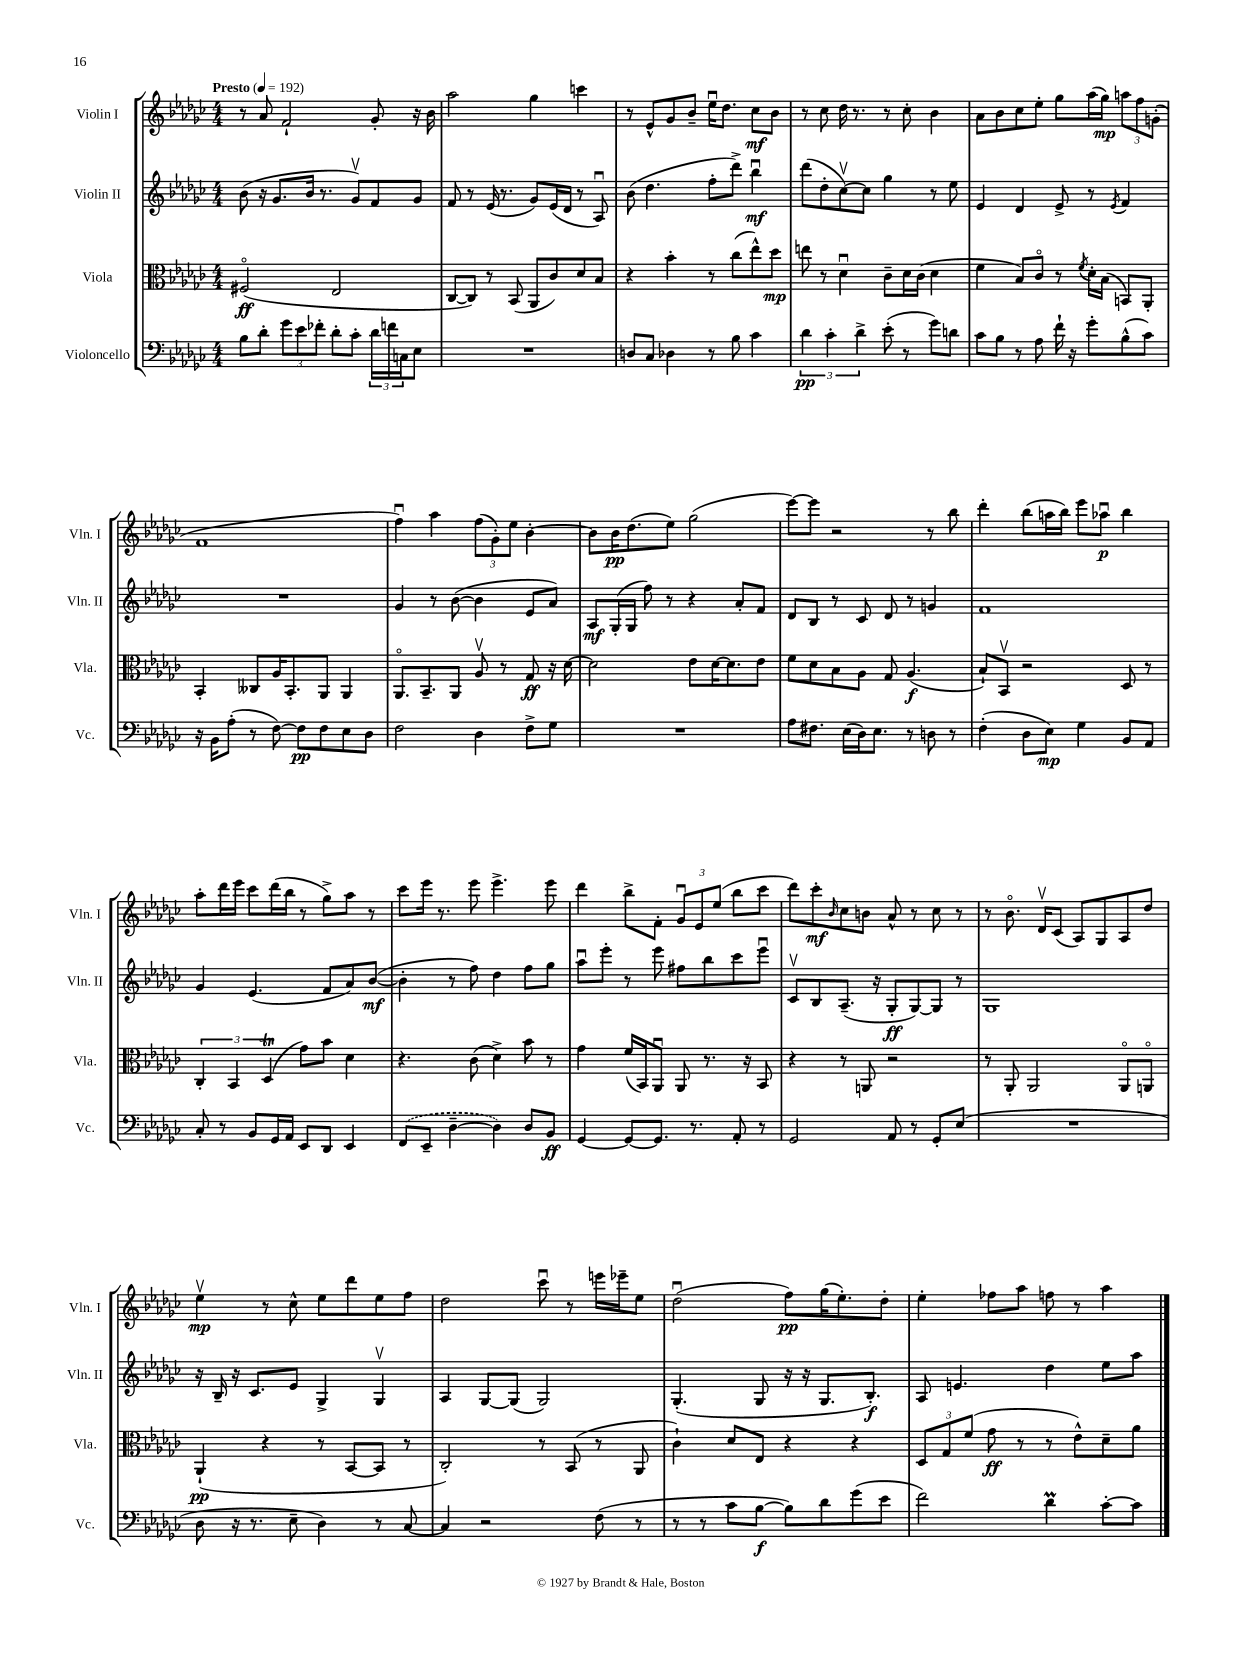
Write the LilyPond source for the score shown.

<<
\new StaffGroup <<
\new Staff = "s0" \with { instrumentName = "Violin I" shortInstrumentName = "Vln. I" } {
    \clef treble \key ges \major \numericTimeSignature \time 4/4 \tempo "Presto" 4 = 192
    r8 aes'8 f'2-! ges'8-. r16 bes'16 |
    aes''2 ges''4 c'''4 |
    r8 ees'8-^ ges'8 bes'8-- ees''16\downbow des''8. ces''8\mf bes'8 |
    r8 ces''8 des''16 r8. r8 ces''8-. bes'4 |
    aes'8 bes'8 ces''8 ees''8-. ges''8 aes''16( ges''16\mp) \tuplet 3/2 { a''8 f''8 g'8-.( } |
    f'1 |
    f''4\downbow) aes''4 \tuplet 3/2 { f''8( ges'8-.) ees''8 } bes'4~-. |
    bes'8 bes'16\pp des''8.( ees''8) ges''2( |
    ees'''8~) ees'''8 r2 r8 bes''8 |
    des'''4-. bes''8( a''16 bes''16) ees'''8 aes''8\downbow\p bes''4 |
    aes''8-. des'''16 ees'''16 ces'''8 des'''16( bes''16 r8 ges''8->) aes''8 r8 |
    ces'''8 ees'''16 r8. ees'''8 ees'''4.-> ees'''8 |
    des'''4 bes''8-> f'8-. \tuplet 3/2 { ges'8\downbow ees'8 ees''8( } bes''8 ces'''8 |
    des'''8) ces'''8-.\mf \grace { bes'16 } ces''8 b'8 aes'8-^ r8 ces''8 r8 |
    r8 bes'8.\flageolet des'16\upbow ces'8( aes8) ges8 aes8 des''8 |
    ees''4\upbow\mp r8 ces''8-^ ees''8 des'''8 ees''8 f''8 |
    des''2 ces'''8\downbow r8 e'''16 ees'''16-- ees''8 |
    des''2\downbow( f''8\pp) ges''16( ees''8.-.) des''8-. |
    ees''4-. fes''8 aes''8 f''8 r8 aes''4 \bar "|." |
}
\new Staff = "s1" \with { instrumentName = "Violin II" shortInstrumentName = "Vln. II" } {
    \clef treble \key ges \major \numericTimeSignature \time 4/4
    bes'8( r16 ges'8. bes'16 r8. ges'8\upbow) f'8 ges'8 |
    f'8 r8 ees'16( r8. ges'8) ees'16( des'16 r8 aes8\downbow) |
    bes'8( des''4. f''8-. des'''8->) bes''4\downbow\mf |
    des'''8( des''8-. ces''8~\upbow) ces''8 ges''4 r8 ees''8 |
    ees'4 des'4 ees'8-> r8 \acciaccatura { ees'8 } f'4 |
    R1 |
    ges'4 r8 bes'8~( bes'4 ees'8 aes'8) |
    aes8\mf ges16-.( ges16 f''8) r8 r4 aes'8-. f'8 |
    des'8 bes8 r8 ces'8 des'8 r8 g'4 |
    f'1 |
    ges'4 ees'4.( f'8 aes'8) bes'8~\mf( |
    bes'4-. r8 f''8) des''4 f''8 ges''8 |
    aes''8\downbow ees'''8-. r8 ees'''8 fis''8 bes''8 ces'''8 ees'''8\downbow |
    ces'8\upbow bes8 aes8.--( r16 ges8-.\ff ges8~) ges8 r8 |
    ges1 |
    r16 bes16-- r16 ces'8. ees'8 ges4-> ges4\upbow |
    aes4 ges8~ ges8( ges2) |
    ges4.-.( ges8 r16 r16 ges8. bes8.-.\f) |
    aes8 e'4. des''4 ees''8 aes''8 \bar "|." |
}
\new Staff = "s2" \with { instrumentName = "Viola" shortInstrumentName = "Vla." } {
    \clef alto \key ges \major \numericTimeSignature \time 4/4
    fis2\flageolet\ff( ees2 |
    ces8~ ces8) r8 bes,8( aes,8 ces'8) des'8 bes8 |
    r4 bes'4-. r8 ces''8( ees''8-^) des''8\mp |
    e''8 r8 des'4\downbow ces'8-- des'16 ces'16( des'4 |
    f'4 bes8) ces'8\flageolet r8 \acciaccatura { f'8 } des'16-. bes16( b,8) aes,8-. |
    bes,4-. ceses8 aes16 bes,8.-. aes,8 aes,4 |
    aes,8.\flageolet bes,8.-- aes,8 aes8\upbow r8 ges8\ff r16 des'16~ |
    des'2 ees'8 des'16~ des'8. ees'8 |
    f'8 des'8 bes8 aes8 ges8 aes4.\f( |
    bes8-!) bes,8\upbow r2 des8 r8 |
    \tuplet 3/2 { ces4-. bes,4 des4\trill( } ges'8) bes'8 des'4 |
    r4. ces'8( des'4->) bes'8 r8 |
    ges'4 f'16( bes,16) aes,8\downbow aes,8 r8. r16 bes,8 |
    r4 r8 a,8 r2 |
    r8 aes,8-. aes,2 aes,8\flageolet a,8\flageolet |
    aes,4-!\pp( r4 r8 bes,8~ bes,8 r8 |
    ces2-.) r8 bes,8( r8 aes,8 |
    ces'4-!) des'8 ees8 r4 r4 |
    \tuplet 3/2 { des8 ges8 f'8( } ges'8\ff r8 r8 ees'8-^) des'8-- aes'8 \bar "|." |
}
\new Staff = "s3" \with { instrumentName = "Violoncello" shortInstrumentName = "Vc." } {
    \clef bass \key ges \major \numericTimeSignature \time 4/4
    bes8 des'8-. \tuplet 3/2 { ges'8 ees'8 fes'8-. } des'8-. ces'8-. \tuplet 3/2 { des'16 f'16 c16 } ees8 |
    R1 |
    d8 ces8 des4 r8 bes8 ces'4 |
    \tuplet 3/2 { des'4\pp ces'4-. des'4-> } ees'8-.( r8 ges'8) d'8 |
    ces'8 bes8 r8 aes8 f'16-! r16 ges'8-. bes8-^( ces'8) |
    r16 bes,16 aes8-.( r8 f8~) f8\pp f8 ees8 des8 |
    f2 des4 f8-> ges8 |
    R1 |
    aes8 fis8. ees16( des16) ees8. r8 d8 r8 |
    f4-.( des8 ees8\mp) ges4 bes,8 aes,8 |
    ces8-. r8 bes,8 ges,16 aes,16 ees,8 des,8 ees,4 |
    \once \slurDashed f,8( ees,8-- des4~-- des4) des8 bes,8\ff |
    ges,4~ ges,8~ ges,8. r8. aes,8-. r8 |
    ges,2 aes,8 r8 ges,8-. ees8( |
    R1 |
    des8 r16 r8. ees8-- des4) r8 ces8~ |
    ces4 r2 f8( r8 |
    r8 r8 ces'8 bes8~\f bes8) des'8 ges'8( ees'8 |
    f'2) des'4\prall ces'8~-. ces'8 \bar "|." |
}
>>
>>
\layout { \context { \Score \remove "Bar_number_engraver" } }
